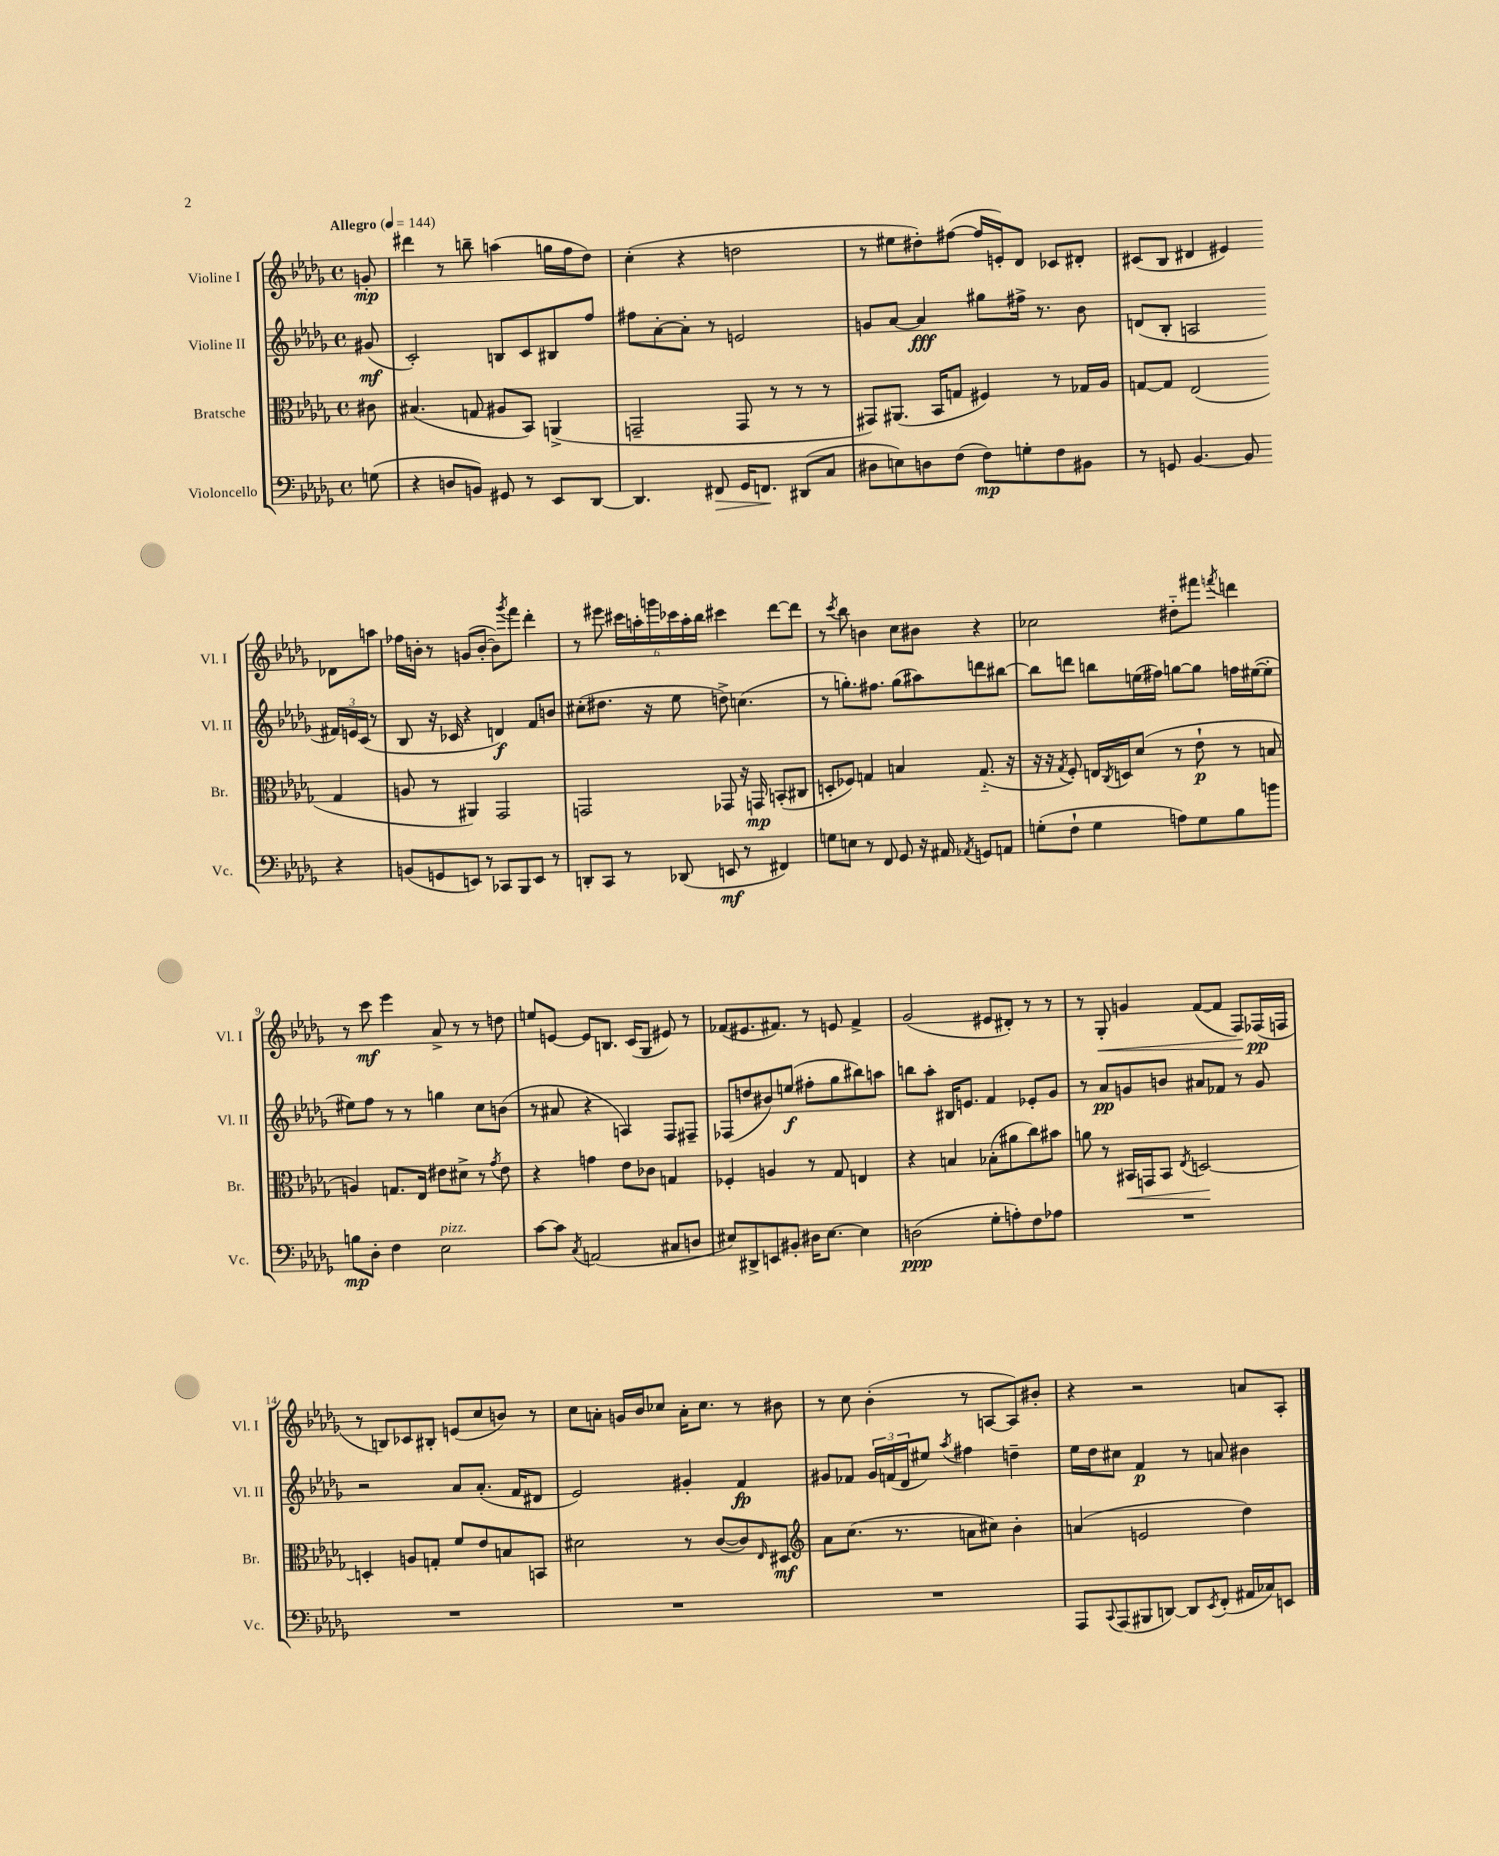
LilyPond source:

<<
\new StaffGroup <<
\new Staff = "s0" \with { instrumentName = "Violine I" shortInstrumentName = "Vl. I" } {
    \clef treble \key des \major \defaultTimeSignature \time 4/4 \partial 8 \tempo "Allegro" 4 = 144
    g'8-.\mp |
    dis'''4 r8 b''8-- a''4( g''16 f''16 des''8) |
    c''4-.( r4 d''2 |
    r8 eis''8 dis''8-.) fis''8~( fis''16 e'16-.) des'8 ces'8 dis'8-. |
    cis'8( bes8 dis'4 eis'4) des'8 a''8 |
    fes''16 b'16-. r8 g'8( b'8~-. b'8) \acciaccatura { ges'''8 } f'''8 des'''4-. |
    r8 eis'''8 \tuplet 6/4 { cis'''16 a''16-. g'''16 ces'''16 a''16-. bes''16 } cis'''4 des'''8~ des'''8 |
    r8 \acciaccatura { c'''8 } bes''8 b'4 c''8 bis'8 r4 |
    ces''2 dis''8-_ fis'''8 \acciaccatura { f'''8 } d'''4 |
    r8 c'''8\mf ees'''4 aes'8-> r8 r8 d''8 |
    e''8 e'8~ e'8 b8. c'16( ges8 eis'8) r8 |
    fes'8( eis'8. fis'8.) r8 e'8 fis'4-> |
    ges'2( eis'8 dis'8-.) r8 r8 |
    r8 ges8-.\< g'4 f'8~( f'8 f8\!) fes16\pp( f16 |
    r8 b8) ces'8 bis8-. e'8( c''8 b'8) r8 |
    c''8 a'8-. g'16 bes'16 ces''8 a'16-. ces''8. r8 bis'8 |
    r8 c''8 bes'4-.( r8 a8~ a8) bis'8-. |
    r4 r2 a'8 aes8-. \bar "|." |
}
\new Staff = "s1" \with { instrumentName = "Violine II" shortInstrumentName = "Vl. II" } {
    \clef treble \key des \major \defaultTimeSignature \time 4/4 \partial 8
    gis'8\mf( |
    c'2-.) b8 c'8 bis8 f''8 |
    fis''8 aes'8~-. aes'8-. r8 e'2 |
    g'8 aes'8~ aes'4\fff gis''8 fis''16-> r8. bes'8 |
    d'8( bes8-. a2 \tuplet 3/2 { fis'16) e'16 c'16( } r8 |
    bes8 r16 ces'16 r4 d'4\f) f'8 b'8 |
    cis''8-.( dis''8. r16 ees''8 d''8->) c''4.( |
    r8 g''8.-.) fis''8. g''8( ais''8) d'''8 bis''8~ |
    bis''8 d'''8 b''8 e''16( fis''16) g''8~ g''8 f''16 eis''16~( eis''8-. |
    eis''8) f''8 r8 r8 g''4 c''8 b'8( |
    r8 ais'8 r4 a4) f8 fis8-- |
    fes8( d''8 bis'8) e''8\f( fis''8-. ges''8 bis''8) a''8 |
    b''8 aes''8-. bis16 e'8. f'4 ees'8-. ges'8 |
    r8 aes'8\pp g'8 b'8 ais'8 fes'8 r8 g'8 |
    r2 aes'8 aes'8.-.( f'16 dis'8 |
    ees'2) gis'4-. f'4\fp |
    gis'8 fes'8 \tuplet 3/2 { gis'16 f'16( des'16 } eis''8) \acciaccatura { aes''8 } fis''4 d''4-- |
    ees''16 des''16 cis''8 f'4\p r8 a'8 bis'4 \bar "|." |
}
\new Staff = "s2" \with { instrumentName = "Bratsche" shortInstrumentName = "Br." } {
    \clef alto \key des \major \defaultTimeSignature \time 4/4 \partial 8
    cis'8 |
    bis4.( g8 ais8 bes,8) a,4->( |
    g,2-- g,8 r8 r8 r8 |
    gis,8) ais,8.( bes,16 g8 fis4) r8 ges16 aes16 |
    g8~ g8 ees2( g4 |
    a8 r8 ais,4) ges,2 |
    g,2 ges,8 r16 g,16\mp b,8-.( cis8 |
    d8-. fes8) g4 b4 g8.-_( r16 |
    r16 r16 \acciaccatura { ges8 } f8-.) e16 \acciaccatura { c8 } d16 des'8( r8 ees'8-!\p r8 b8 |
    a4) g8. ees16 eis'8 dis'8-> r8 \acciaccatura { ges'8 } eis'8 |
    r4 g'4 ees'8 ces'8 g4 |
    fes4-. a4 r8 ges8 e4 |
    r4 b4 bes8-.( ais'8 c''8) bis'8 |
    a'8 r8 bis,16\< g,16 bis,8 \acciaccatura { ees8 } d2~\! |
    d4-. a8 g8-. f'8 ees'8 b8 b,8 |
    dis'2 r8 c'8~( c'8) \grace { ees16 } dis8\mf |
    \clef treble aes'8 c''8.( r8. a'8 cis''8) bes'4-. |
    a'4( e'2 des''4) \bar "|." |
}
\new Staff = "s3" \with { instrumentName = "Violoncello" shortInstrumentName = "Vc." } {
    \clef bass \key des \major \defaultTimeSignature \time 4/4 \partial 8
    g8( |
    r4 d8 b,8) gis,8 r8 ees,8 des,8~ |
    des,4. fis,8\> ges,16 f,8.\! dis,8( c8 |
    dis8 e8) d8 f8( f8\mp) g8-. f8 bis,8 |
    r8 g,8 bes,4.~ bes,8 r4 |
    b,8( g,8 e,8) r8 ces,8 bes,,8 e,8 r8 |
    d,8-. c,8 r8 des,8( e,8\mf r8 fis,4) |
    g8 e8 r8 f,8 ges,8 r16 ais,16 \acciaccatura { aes,8 } g,8 a,8 |
    g8-.( f8-! g4 a8) g8 bes8 b'8 |
    b8\mp des8-. f4 ees2^\markup { \italic "pizz." } |
    c'8~ c'8 \acciaccatura { c8 } a,2( cis8 d8 |
    eis8) dis,8-> e,8 bis,8-. dis16 eis8.~ eis4 |
    d2\ppp( ges8-. a8-.) f8 aes8 |
    R1 |
    R1 |
    R1 |
    R1 |
    aes,,8 \appoggiatura { c,8 } aes,,8( bis,,8 d,8~) d,8 \acciaccatura { ees,8 } f,8-.( ais,16 ces16) e,8 \bar "|." |
}
>>
>>
